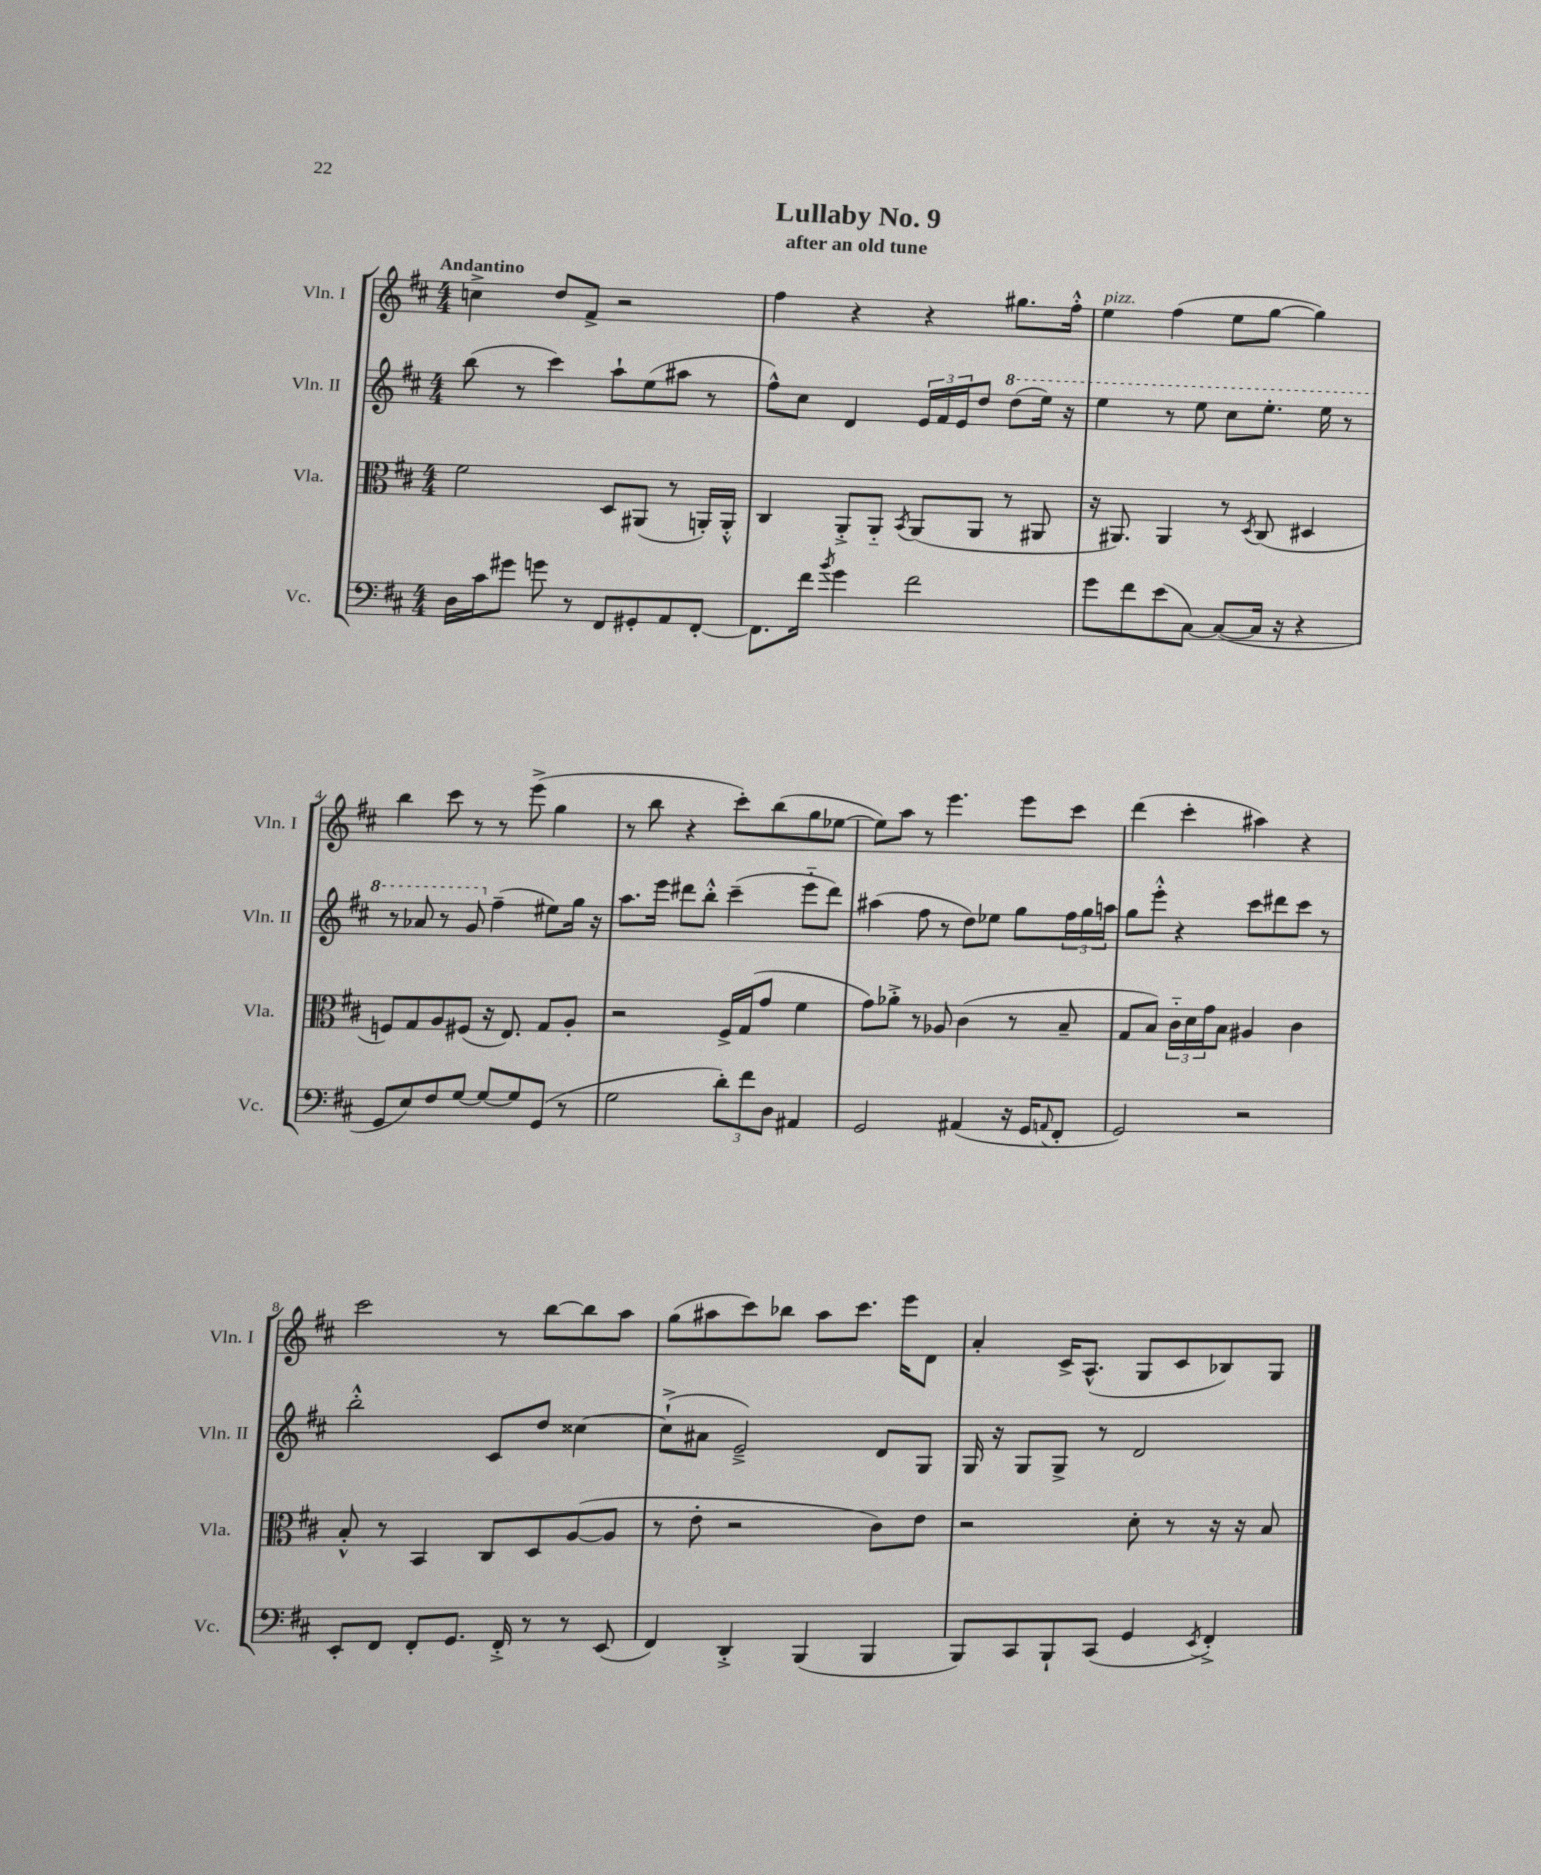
\header { title = "Lullaby No. 9" subtitle = "after an old tune" }
<<
\new StaffGroup <<
\new Staff = "s0" \with { instrumentName = "Vln. I" shortInstrumentName = "Vln. I" } {
    \clef treble \key d \major \numericTimeSignature \time 4/4 \tempo "Andantino"
    c''4-> d''8 fis'8-> r2 |
    fis''4 r4 r4 gis''8. fis''16-.-^ |
    e''4^\markup { \italic "pizz." } fis''4( e''8 g''8~ g''4) |
    b''4 cis'''8 r8 r8 e'''8->( g''4 |
    r8 b''8 r4 cis'''8-.) b''8( g''8 ees''8~ |
    ees''8) a''8 r8 e'''4. e'''8 cis'''8 |
    d'''4( cis'''4-. ais''4) r4 |
    cis'''2 r8 b''8~ b''8 a''8 |
    g''8( ais''8 cis'''8) bes''8 ais''8 cis'''8. e'''16 d'8 |
    a'4-. cis'16-> a8.-^( g8 cis'8 bes8) g8 \bar "|." |
}
\new Staff = "s1" \with { instrumentName = "Vln. II" shortInstrumentName = "Vln. II" } {
    \clef treble \key d \major \numericTimeSignature \time 4/4
    b''8( r8 cis'''4) a''8-! e''8( ais''8 r8 |
    fis''8-^) cis''8 d'4 \tuplet 3/2 { e'16 fis'16 e'16 } d''8 \ottava #1 d'''8( e'''16) r16 |
    e'''4 r8 e'''8 cis'''8 e'''8.-. e'''16 r8 |
    r8 aes''8 r8 g''8 \ottava #0 fis''4--( eis''8) g''16 r16 |
    a''8. e'''16 dis'''8 b''8-.-^ cis'''4--( e'''8-_ dis'''8) |
    ais''4( fis''8 r8 d''8) ees''8 g''8 \tuplet 3/2 { fis''16 g''16 a''16 } |
    g''8 e'''8-.-^ r4 cis'''8 dis'''8 cis'''8 r8 |
    b''2-.-^ cis'8 d''8 cisis''4~ |
    cisis''8-!->( ais'8 e'2--->) d'8 g8 |
    g16 r16 g8 g8-> r8 d'2 \bar "|." |
}
\new Staff = "s2" \with { instrumentName = "Vla." shortInstrumentName = "Vla." } {
    \clef alto \key d \major \numericTimeSignature \time 4/4
    fis'2 d8 ais,8( r8 a,16-.) a,16-.-^ |
    cis4 a,8-.-> a,8-_ \acciaccatura { b,8 } a,8( a,8 r8 ais,8 |
    r16 ais,8.) ais,4 r8 \acciaccatura { d8 } cis8( dis4 |
    f8) g8 a8 fis8( r16 e8.) g8 a8-. |
    r2 fis16-> g16( g'8 fis'4 |
    g'8) aes'8-.-> r8 aes8 cis'4( r8 b8-- |
    g8 b8) \tuplet 3/2 { cis'16-_ d'16 g'16 } b8 ais4 cis'4 |
    b8-.-^ r8 b,4 cis8 d8 a8~( a8 |
    r8 e'8-. r2 cis'8) e'8 |
    r2 d'8-. r8 r16 r16 b8 \bar "|." |
}
\new Staff = "s3" \with { instrumentName = "Vc." shortInstrumentName = "Vc." } {
    \clef bass \key d \major \numericTimeSignature \time 4/4
    d16 cis'16 gis'8 g'8 r8 fis,8 gis,8-. a,8 fis,8~-. |
    fis,8. fis'16 \acciaccatura { b'8 } g'4 fis'2 |
    g'8 fis'8 e'8( cis8~) cis8~( cis16 r16 r4 |
    g,8 e8) fis8 g8~ g8~ g8 g,8( r8 |
    g2 \tuplet 3/2 { d'8-.) fis'8 d8 } ais,4 |
    g,2 ais,4( r16 g,16 \appoggiatura { a,8 } fis,8-. |
    g,2) r2 |
    e,8-. fis,8 fis,8-. g,8. fis,16-.-> r8 r8 e,8( |
    fis,4) d,4-.-> b,,4( b,,4 |
    b,,8) cis,8 b,,8-! cis,8( g,4 \acciaccatura { e,8 } fis,4-.->) \bar "|." |
}
>>
>>
